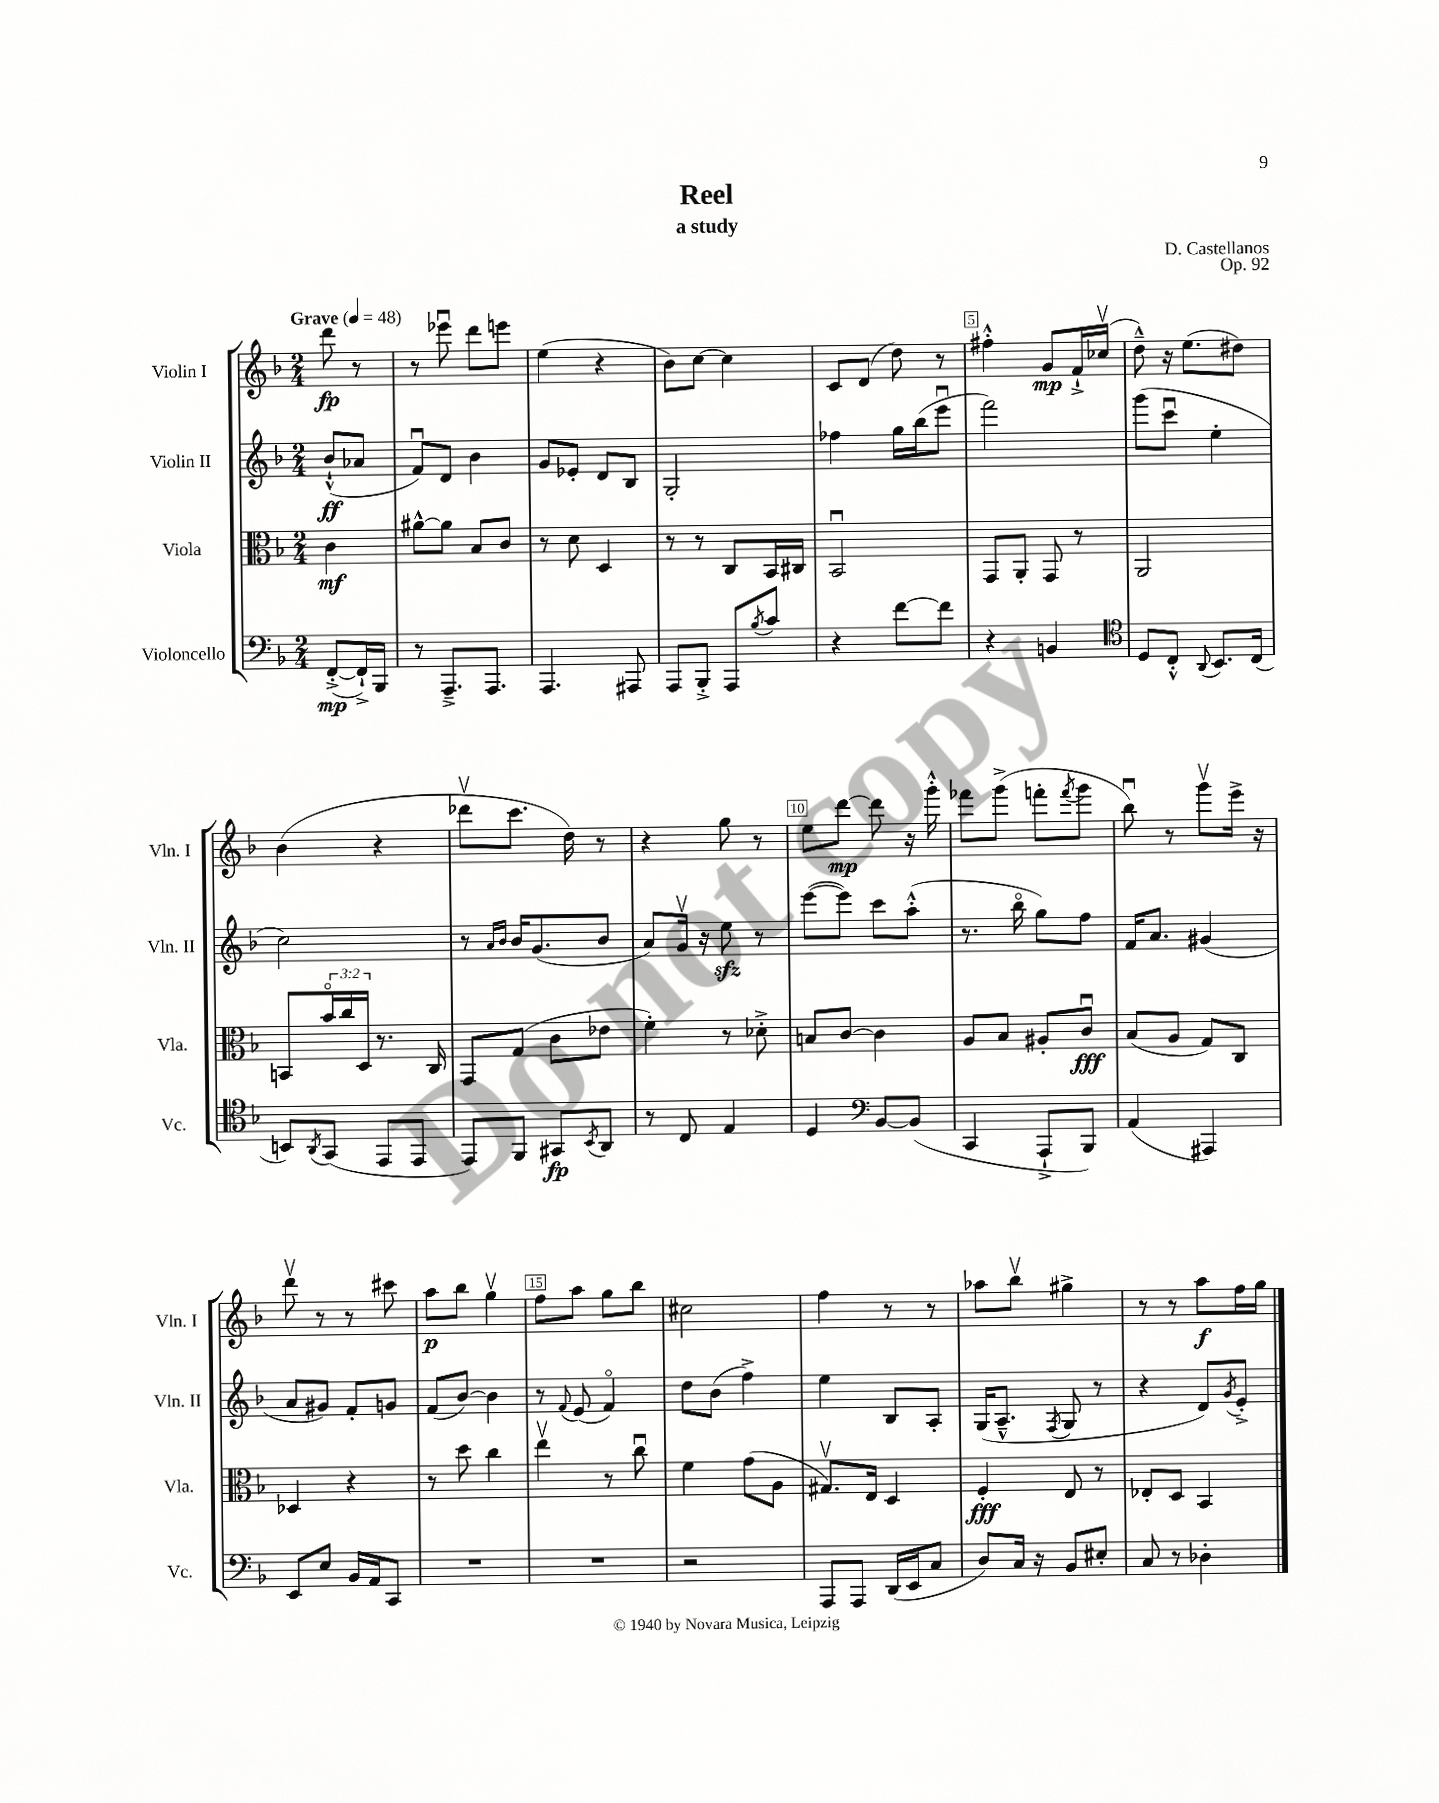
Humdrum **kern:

**kern	**kern	**kern	**kern
*staff4	*staff3	*staff2	*staff1
*clefF4	*clefC3	*clefG2	*clefG2
*k[b-]	*k[b-]	*k[b-]	*k[b-]
*M2/4	*M2/4	*M2/4	*M2/4
*MM48	*MM48	*MM48	*MM48
([8FF'^/L	4c\	(8b-`^^/L	8ddd\
16FF`^/]L)	.	8a-/J	8r
16BBB-/JJ	.	.	.
=	=	=	=
8r	[8a#^^\L	8fu/L)	8r
8.AAA~^/L	8a#\]J	8d/J	8eee-u\
.	8B-/L	4b-\	8ddd\L
8.AAA/J	.	.	.
.	8c/J	.	8eee\J
=	=	=	=
4.AAA/	8r	8g/L	(4ee\
.	8d\	8e-'/J	.
.	4D/	8d/L	4r
8AAA#/	.	8B-/J	.
=	=	=	=
8AAA/L	8r	2G'/	8b-\L)
8BBB-'^/J	8r	.	[8cc\J
8AAA/L	8C/L	.	4cc\]
8qB-/	.	.	.
8c/J	16BB-/L	.	.
.	16C#/JJ	.	.
=	=	=	=
4r	2BB-u/	4ff-\	8c/L
.	.	.	(8d/J
[8f\L	.	16gg\LL	8dd\)
.	.	(16bb-\J	.
8f\]J	.	8eeeu\J	8r
=	=	=	=
4r	8GG/L	2fff\)	4ff#'^^\
.	8AA'/J	.	.
4BB/	8GG/	.	8g/L
.	8r	.	16f`^/L
.	.	.	(16cc-v/JJ
=	=	=	=
*clefC4	*	*	*
8D/L	2AA/	(8ggg\L	8dd~^^\)
8C'^^/J	.	8cccu\J	16r
.	.	.	(8.ee\L
8qqAA/	.	.	.
8.BB-/L	.	4ee'\	.
.	.	.	8dd#\J)
(16C/Jk	.	.	.
=	=	=	=
8BB/L)	8BB/L	2cc\)	(4b-\
8qAA/	.	.	.
(8GG/J	24b-o/L	.	.
.	24cc/	.	.
.	24D/JJ	.	.
8EE/L	8.r	.	4r
8EE/J	.	.	.
.	16C/	.	.
=	=	=	=
8EE/L)	8GG/L	8r	8ddd-v\L
.	.	16qqa/LL	.
.	.	16qqb-/JJ	.
8FF/J	(8G/J	16b-/LK	8.ccc\J
.	.	(8.g/	.
8GG#/L	8c\L	.	.
.	.	.	16dd\)
8qBB-/	.	.	.
8AA/J	8e-\J	8b-/J	8r
=	=	=	=
8r	4f'\)	8a/L)	4r
8C/	.	16gv/Jk	.
.	.	16r	.
4E/	8r	8ee\	8gg\
.	8d-'^\	8r	8r
=	=	=	=
4D/	8B/L	([8eee\L	8ee\L
.	[8c/J	8eee\]J)	[8ddd\J
*clefF4	*	*	*
[8BB-/L	4c\]	8ccc\L	8ddd\]
(8BB-/]J	.	(8aa'^^\J	16r
.	.	.	16ggg'^^\
=	=	=	=
4CC/	8A/L	8.r	8fff-\L
.	8B-/J	.	(8ggg^\J
.	.	16bb-o\	.
8AAA`^/L	8A#'/L	8gg\L)	8fff'\L
.	.	.	8qfff/
8BBB-/J)	8cu/J	8ff\J	8ggg\J
=	=	=	=
(4AA/	(8B-/L	16f/LK	8bb-u\)
.	.	8.a/J	.
.	8A/J	.	8r
4AAA#/)	8G/L)	(4g#/	8gggv\L
.	8C/J	.	16eee^\Jk
.	.	.	16r
=	=	=	=
8EE/L	4D-/	8a/L	8dddv\
8E/J	.	8g#/J)	8r
16BB-/LL	4r	8f'/L	8r
16AA/J	.	.	.
8CC/J	.	8g/J	8ccc#\
=	=	=	=
2r	8r	(8f/L	8aa\L
.	8dd\	[8b-/J)	8bb-\J
.	4cc\	4b-\]	4ggv\
=	=	=	=
2r	4eev\	8r	8ff\L
.	.	8qqf/	.
.	.	(8e/	8aa\J
.	8r	4fo/)	8gg\L
.	8ccu\	.	8bb-\J
=	=	=	=
2r	4f\	8dd\L	2cc#\
.	.	(8b-\J	.
.	(8g\L	4ff^\)	.
.	8A\J	.	.
=	=	=	=
8AAA/L	8.G#v/L)	4ee\	4ff\
8AAA/J	.	.	.
.	16E/Jk	.	.
(16DD/LL	4D/	8B-/L	8r
16EE/J	.	.	.
8C/J	.	8A'/J	8r
=	=	=	=
8D/L)	4F'/	(16G/LK	8aa-\L
.	.	8.A~^^/J	.
16C/Jk	.	.	8bb-v\J
16r	.	.	.
.	.	8qF/	.
8BB-/L	8E/	8G/	4gg#^\
8E#'/J	8r	8r	.
=	=	=	=
8C/	8E-'/L	4r	8r
8r	8D/J	.	8r
4D-'\	4BB-/	8d/L)	8aa\L
.	.	8qg/	.
.	.	8e'^/J	16ff\L
.	.	.	16gg\JJ
==	==	==	==
*-	*-	*-	*-
